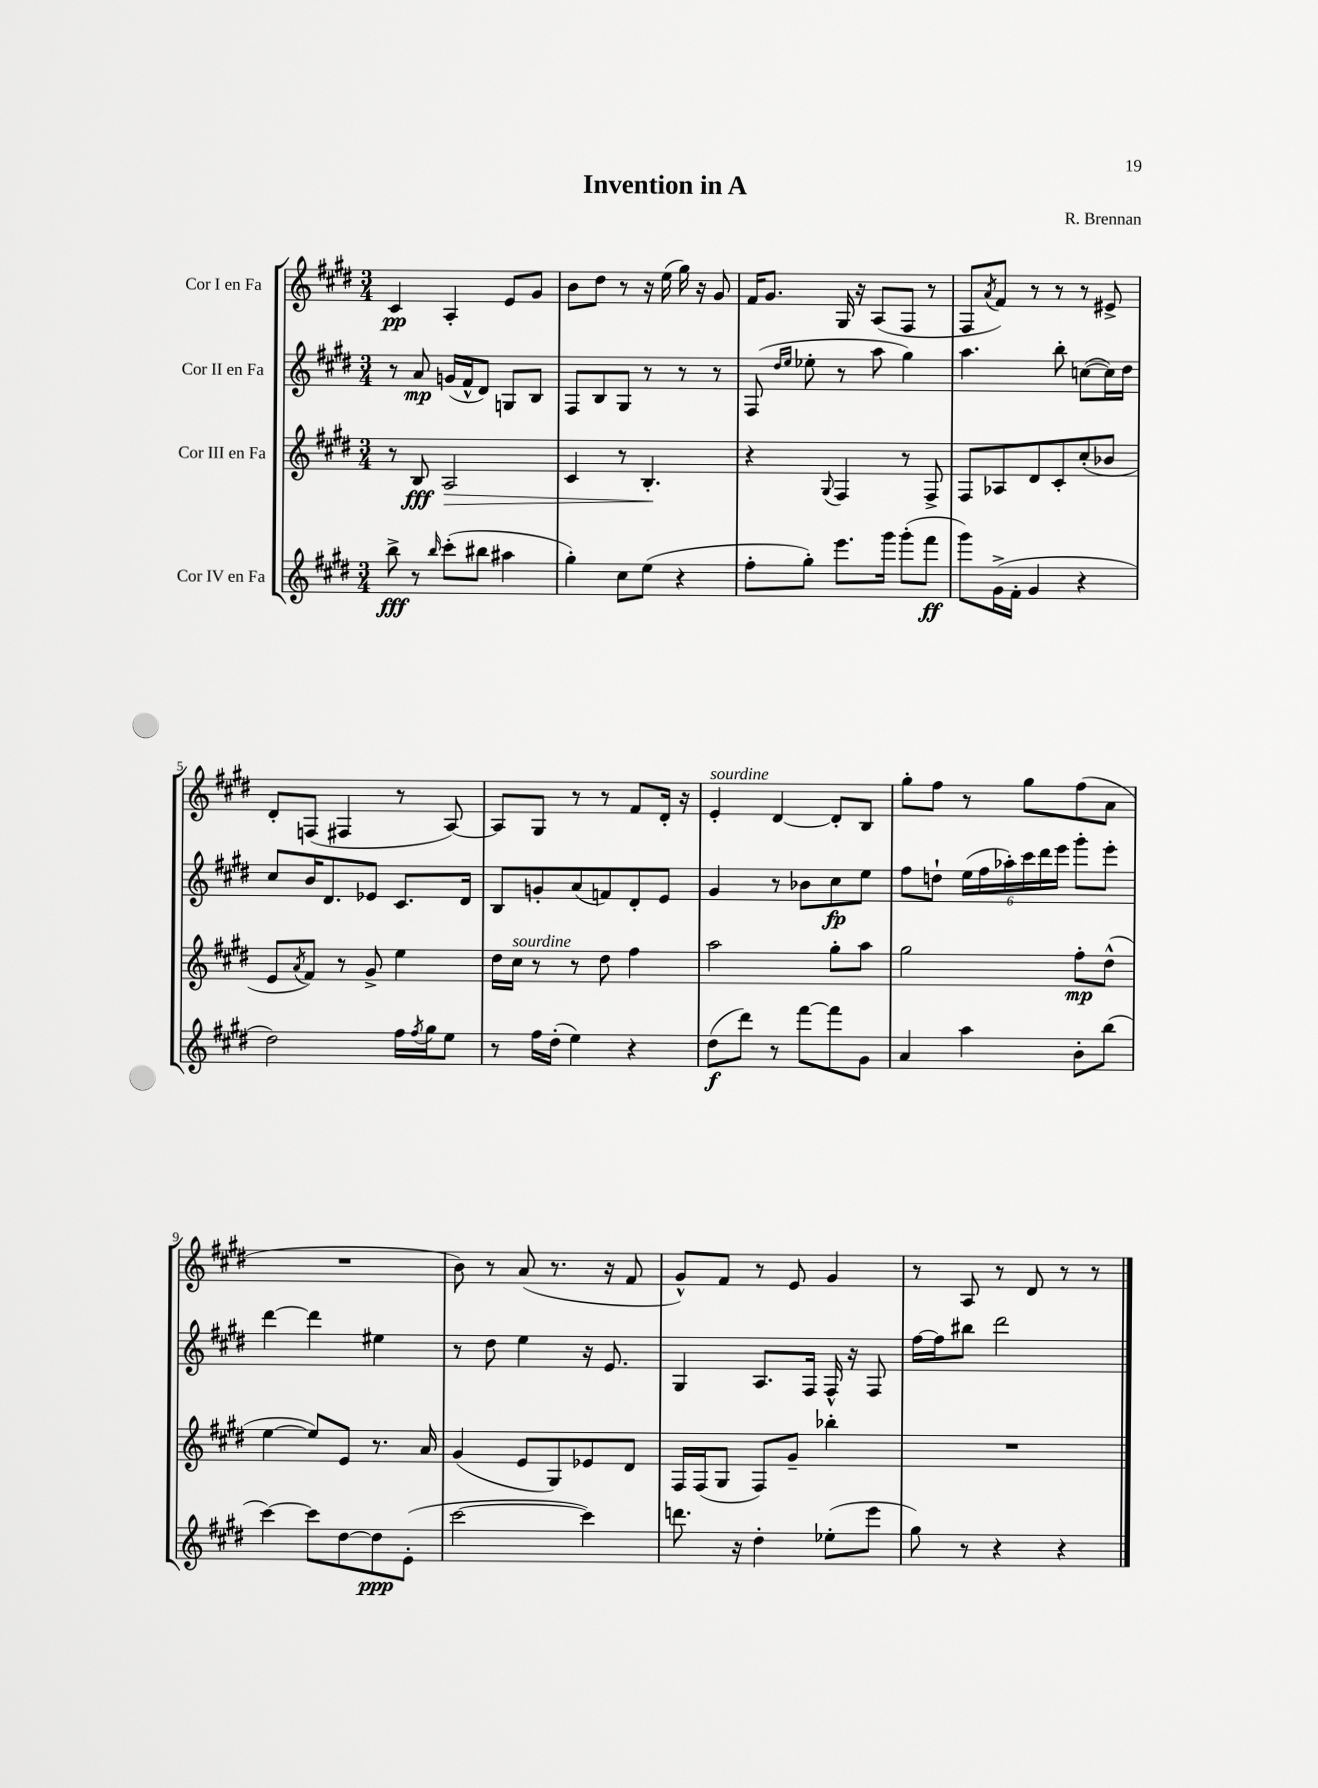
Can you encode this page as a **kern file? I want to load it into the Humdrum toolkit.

**kern	**kern	**kern	**kern
*staff4	*staff3	*staff2	*staff1
*clefG2	*clefG2	*clefG2	*clefG2
*k[f#c#g#d#]	*k[f#c#g#d#]	*k[f#c#g#d#]	*k[f#c#g#d#]
*M3/4	*M3/4	*M3/4	*M3/4
8bb^	8r	8r	4c#
8r	8B	8a	.
16qqbb	.	.	.
(8ccc#'	2A	(16g	4A'
.	.	16f#^^	.
8bb#	.	8d#)	.
4aa#	.	8G	8e
.	.	8B	8g#
=	=	=	=
4gg#')	4c#	8F#	8b
.	.	8B	8dd#
8cc#	8r	8G#	8r
(8ee	4.B'	8r	16r
.	.	.	(16ee
4r	.	8r	16gg#)
.	.	.	16r
.	.	8r	8g#
=	=	=	=
8ff#'	4r	(8F#	16f#
.	.	.	8.g#
.	.	16qqdd#	.
.	.	16qqee	.
8gg#')	.	8ee-'	.
.	8qqG#	.	.
8.eee	4F#	8r	16G#
.	.	.	16r
.	.	8aa	(8A
16ggg#	.	.	.
(8ggg#'	8r	4gg#)	8F#
8fff#	8F#^	.	8r
=	=	=	=
8ggg#)	8F#	4.aa	8F#
.	.	.	8qa
(16g#^	8A-	.	8f#)
16f#'	.	.	.
4g#	8d#	.	8r
.	8c#'	8bb'	8r
4r	(8cc#'	([8cc	8r
.	8b-	16cc])	8e#^
.	.	16dd#	.
=	=	=	=
2dd#)	8e	8cc#	8d#'
.	8qa	.	.
.	8f#)	16b	(8F
.	.	8.d#	.
.	8r	.	4F#
.	8g#^	8e-	.
16ff#	4ee	8.c#	8r
8qff#	.	.	.
16gg#	.	.	.
8ee	.	.	[8A)
.	.	16d#	.
=	=	=	=
8r	16dd#	8B	8A]
.	16cc#	.	.
16ff#	8r	8g'	8G#
(16dd#'	.	.	.
4ee)	8r	(8a	8r
.	8dd#	8f)	8r
4r	4ff#	8d#'	8f#
.	.	8e	16d#'
.	.	.	16r
=	=	=	=
(8dd#	2aa	4g#	4e'
8ddd#)	.	.	.
8r	.	8r	[4d#
[8fff#	.	8b-	.
8fff#]	8gg#'	8cc#	8d#']
8g#	8aa	8ee	8B
=	=	=	=
4a	2gg#	8ff#	8gg#'
.	.	8dd`	8ff#
4aa	.	(24ee	8r
.	.	24ff#	.
.	.	24aa-')	.
.	.	24ccc#	8gg#
.	.	24ddd#	.
.	.	24eee	.
8b'	8ff#'	8ggg#'	(8ff#
(8bb	(8dd#^^	8eee'	8a
=	=	=	=
[4ccc#)	[4ee	[4ddd#	2.r
8ccc#]	8ee])	4ddd#]	.
[8dd#	8e	.	.
8dd#]	8.r	4ee#	.
(8e'	.	.	.
.	16a	.	.
=	=	=	=
[2ccc#	(4g#	8r	8b)
.	.	8dd#	8r
.	8e	4ee	(8a
.	8G#)	.	8.r
4ccc#])	8e-	16r	.
.	.	8.e	16r
.	8d#	.	8f#
=	=	=	=
8.ddd	16F#	4G#	8g#^^)
.	(16F#	.	.
.	8G#	.	8f#
16r	.	.	.
4dd#'	8F#)	8.A	8r
.	8g#~	.	8e
.	.	16F#	.
(8ee-'	4bb-'	16F#^^	4g#
.	.	16r	.
8eee	.	8F#	.
=	=	=	=
8gg#)	2.r	[16ff#	8r
.	.	16ff#]	.
8r	.	8bb#	8A
4r	.	2ddd#	8r
.	.	.	8d#
4r	.	.	8r
.	.	.	8r
==	==	==	==
*-	*-	*-	*-
